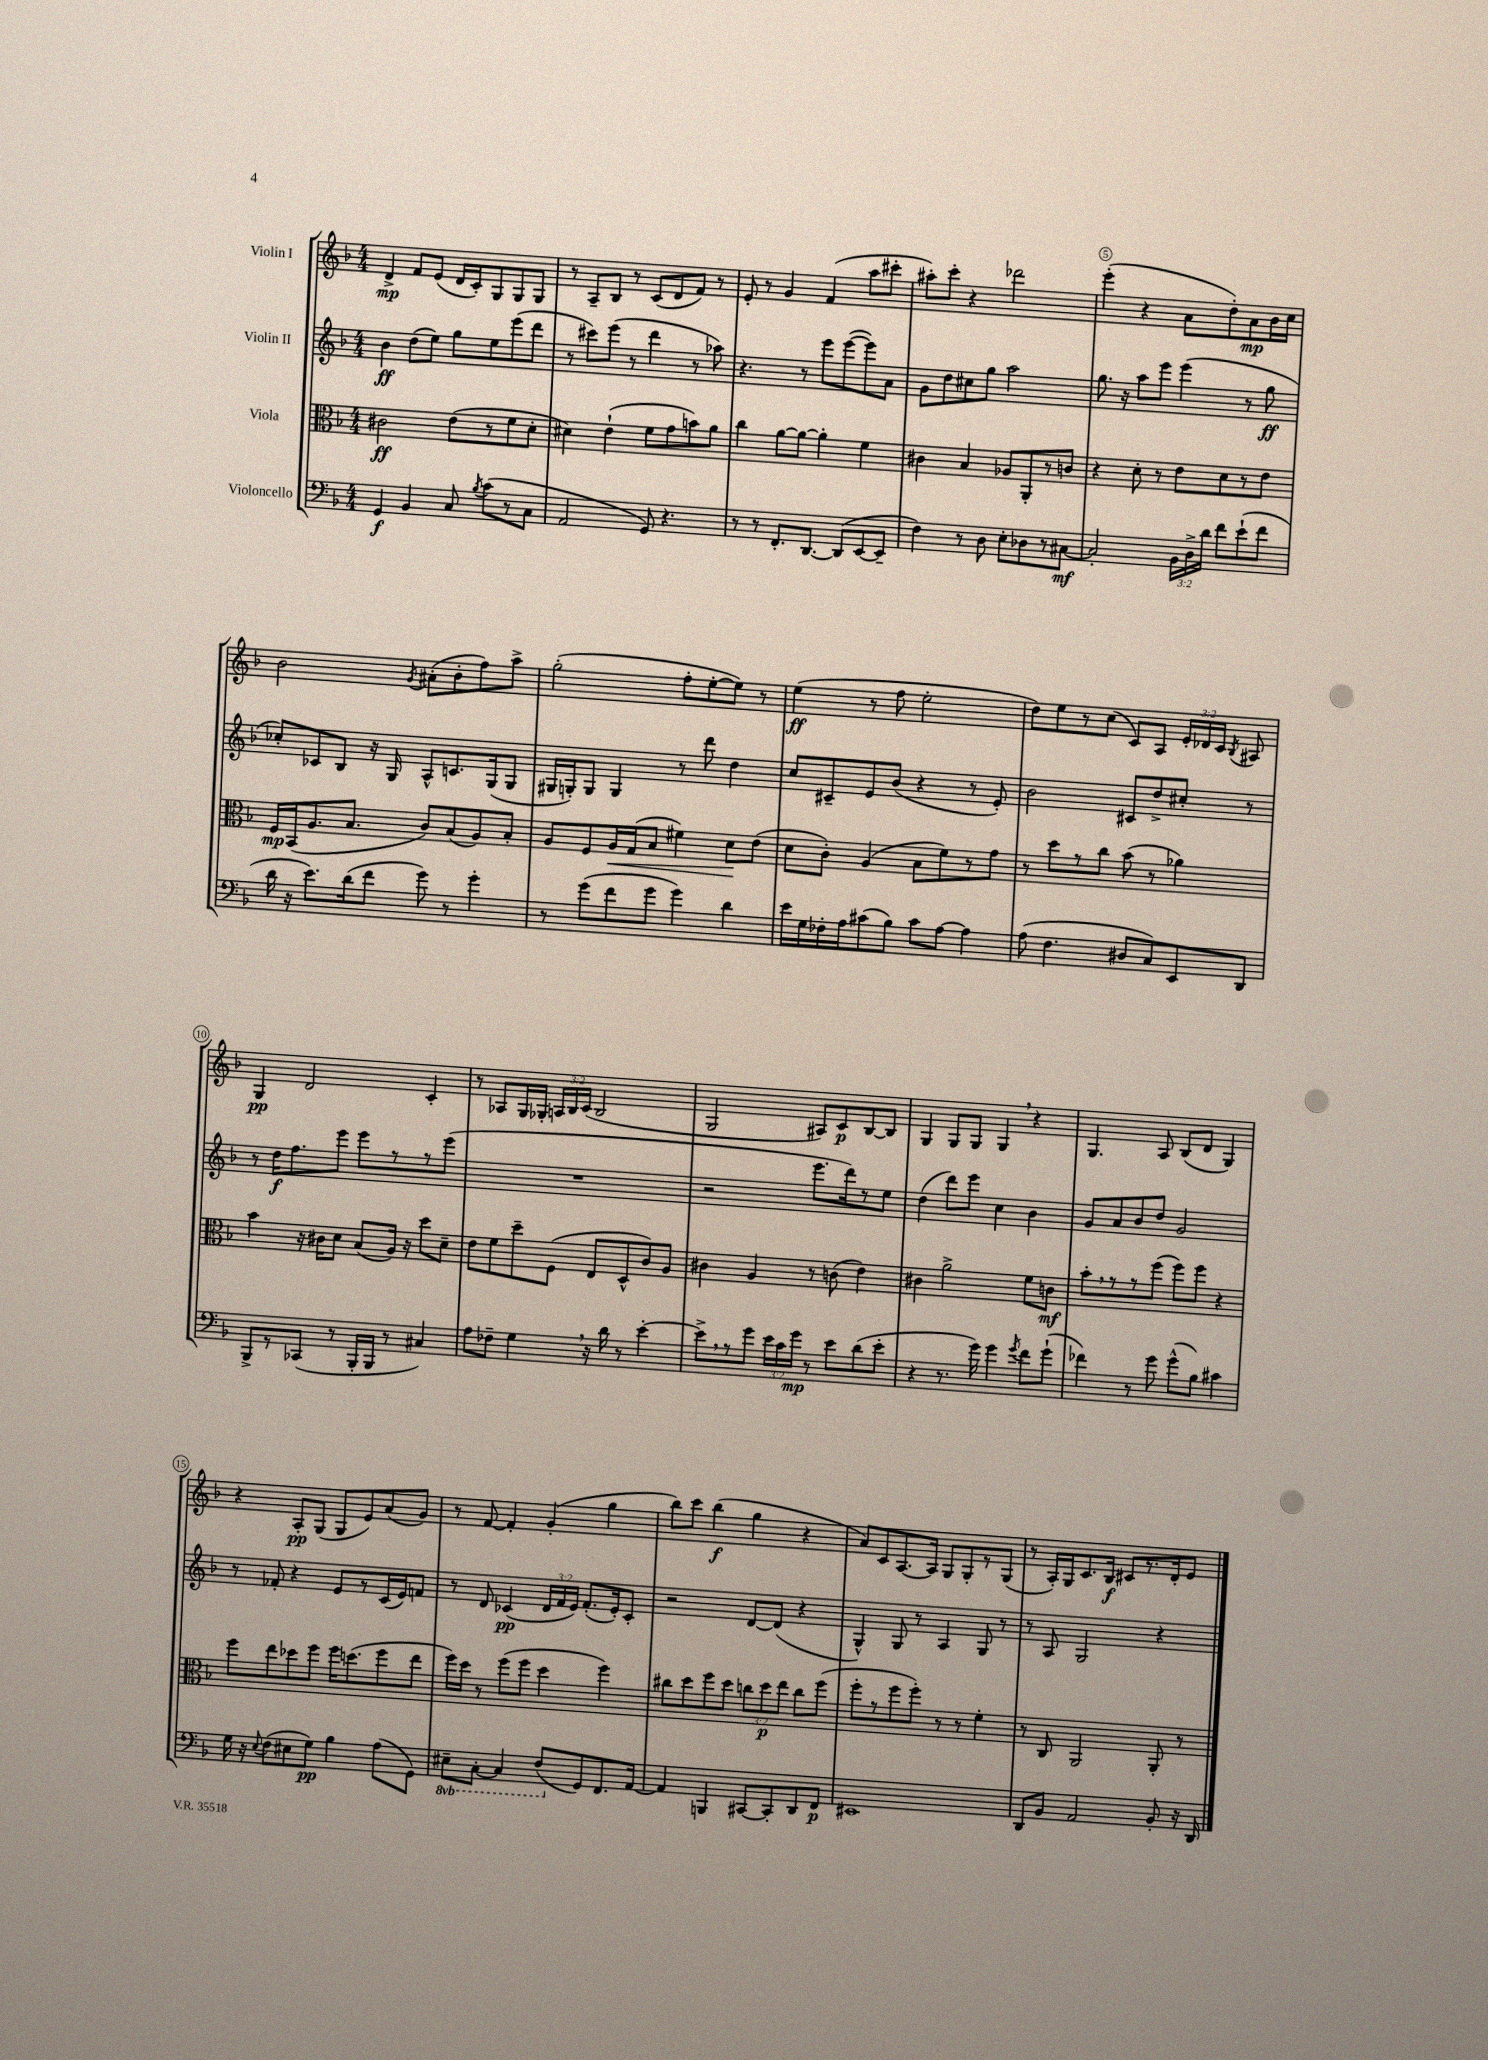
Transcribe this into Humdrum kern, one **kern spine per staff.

**kern	**dynam	**kern	**dynam	**kern	**dynam	**kern	**dynam
*part4	*part4	*part3	*part3	*part2	*part2	*part1	*part1
*staff4	*staff4	*staff3	*staff3	*staff2	*staff2	*staff1	*staff1
*I"Violoncello	*	*I"Viola	*	*I"Violin II	*	*I"Violin I	*
*clefF4	*	*clefC3	*	*clefG2	*	*clefG2	*
*k[b-]	*	*k[b-]	*	*k[b-]	*	*k[b-]	*
*M4/4	*	*M4/4	*	*M4/4	*	*M4/4	*
=1	=1	=1	=1	=1	=1	=1	=1
4GG/	f	2c#X\	ff	4b-\	ff	4d^/	mp
4BB-/	.	.	.	(8dd\L	.	8f/L	.
.	.	.	.	8ee\J)	.	(8e/J	.
8C/	.	(8e\L	.	8gg\L	.	16d/LL	.
.	.	.	.	.	.	16c'/J)	.
8qB-/	.	.	.	.	.	.	.
(8c\L	.	8r	.	8ee\	.	8G/	.
8r	.	8f\	.	(8eee\	.	8G/	.
8C\J	.	8d'\J	.	8ddd\J	.	8G/J	.
=2	=2	=2	=2	=2	=2	=2	=2
2AA/	.	4d#X\)	.	8r	.	8r	.
.	.	.	.	8ccc#X\L)	.	8A~/L	.
.	.	(4e`\	.	(8eee\J	.	8B-/J	.
.	.	.	.	8r	.	8r	.
8GG/)	.	8f\L	.	4ddd\	.	(8c/L	.
4.r	.	8g\	.	.	.	8d/	.
.	.	8bn\)	.	8r	.	8f/J)	.
.	.	8a\J	.	8aa-X\)	.	8r	.
=3	=3	=3	=3	=3	=3	=3	=3
8r	.	4cc\	.	4.r	.	8e'/	.
8r	.	.	.	.	.	8r	.
8.FF'/L	.	[8a\L	.	.	.	4g/	.
.	.	8a\J_	.	8r	.	.	.
[8.DD/J	.	.	.	.	.	.	.
.	.	4a'\]	.	8eee\L	.	(4f/	.
(8DD/L]	.	.	.	([8eee\	.	.	.
[8EE/	.	4f\	.	8eee\])	.	8aa\L	.
8EE~/J]	.	.	.	8a\J	.	8ccc#X'\J	.
=4	=4	=4	=4	=4	=4	=4	=4
4F\)	.	4c#X\	.	8g\L	.	8aa#X'\L)	.
.	.	.	.	8dd\	.	8ccc'\J	.
8r	.	4B-/	.	8cc#X\	.	4r	.
8D\	.	.	.	8gg\J	.	.	.
8E'\L	.	8A-X/L	.	2aa\	.	2ddd-X\	.
8D-X\	.	8AA'/	.	.	.	.	.
8r	.	8r	.	.	.	.	.
[8C#X\J	mf	8cn/J	.	.	.	.	.
=5	=5	=5	=5	=5	=5	=5	=5
2C#'/]	.	4r	.	8.gg\	.	(4eee'\	.
.	.	.	.	16r	.	.	.
.	.	8d'\	.	8aa\L	.	4r	.
.	.	8r	.	8eee\J	.	.	.
24BB-\LL	.	8e\L	.	(4eee\	.	8a\L	.
24D^\	.	.	.	.	.	.	.
24d\JJ	.	.	.	.	.	.	.
8f\L	.	8d\	.	.	.	8dd'\)	.
(8e`\	.	8r	.	8r	.	8a\	mp
8f\J	.	8e\J	.	8gg\	ff	16b-\L	.
.	.	.	.	.	.	16cc\JJ	.
!!LO:LB:g=z
=6	=6	=6	=6	=6	=6	=6	=6
16d\	.	16F/LL	mp	8cc-X'/L)	.	2b-\	.
16r	.	(16BB-/J	.	.	.	.	.
8.e\L)	.	8.A/	.	8c-X/	.	.	.
.	.	.	.	8B-/J	.	.	.
(16d\k	.	8.B-/J	.	.	.	.	.
8f\J	.	.	.	16r	.	.	.
.	.	.	.	16G/	.	.	.
.	.	.	.	.	.	8qg/	.
8g\)	.	8c/L)	.	8A^^/L	.	(8a#X'\L	.
8r	.	(8B-/	.	8.cn/	.	8b-'\	.
4g'\	.	8A/)	.	.	.	8ff\)	.
.	.	.	.	(16G/k	.	.	.
.	.	8B-'/J	.	8G/J	.	8aa^\J	.
=7	=7	=7	=7	=7	=7	=7	=7
8r	.	8A/L	.	16G#X/LL	.	(2gg'\	.
.	.	.	.	16Gn'/J)	.	.	.
(8g\L	.	8F/	.	8G/J	.	.	.
!	!	!	!LO:HP:b	!	!	!	!
8f\	.	16A/L	<	4G/	.	.	.
.	.	(16G/J	.	.	.	.	.
8g\J	.	8B-/J	.	.	.	.	.
4g\)	.	4f#X\)	.	8r	.	8ff'\L	.
.	.	.	.	8ddd\	.	[8ee'\	.
4d\	.	8d\L	.	4dd\	.	8ee\J])	.
.	.	(8e\J	[	.	.	8r	.
=8	=8	=8	=8	=8	=8	=8	=8
16e\LL	.	8d\L	.	8cc/L	.	(4ee\	ff
16G\	.	.	.	.	.	.	.
16F-X'\	.	8c'\J)	.	8c#X~/	.	.	.
16A\J	.	.	.	.	.	.	.
(8c#X\	.	(4A/	.	8e/	.	8r	.
8B-\J)	.	.	.	(8b-/J	.	8ff\	.
8c#\L	.	8B-\L	.	4r	.	2ee'\	.
[8A\J	.	8f\)	.	.	.	.	.
4A\]	.	8r	.	8r	.	.	.
.	.	8g\J	.	8e'/)	.	.	.
=9	=9	=9	=9	=9	=9	=9	=9
(8A\	.	8r	.	2b-\	.	8dd\L)	.
4.F\	.	8dd\L	.	.	.	8ee\	.
.	.	8r	.	.	.	8r	.
.	.	8cc\J	.	.	.	(8cc\J	.
8D#X/L	.	(8b-\	.	8c#X/L	.	8c/L)	.
8C/)	.	8r	.	8dd^/	.	8A/J	.
8EE/	.	4a-X\)	.	8cc#X'/J	.	24e'/LL	.
.	.	.	.	.	.	24d-X/	.
.	.	.	.	.	.	24c/JJ	.
.	.	.	.	.	.	8qB-/	.
8DD/J	.	.	.	8r	.	8A#X/	.
!!LO:LB:g=z
=10	=10	=10	=10	=10	=10	=10	=10
8BBB-^/L	.	4b-\	.	8r	.	4G/	pp
8r	.	.	.	16dd\KL	f	.	.
.	.	.	.	8.ff\	.	.	.
(8CC-X/J	.	16r	.	.	.	2d/	.
.	.	16c#X\KL	.	.	.	.	.
8r	.	8d\J	.	8eee\J	.	.	.
16BBB-'/LL	.	(8B-/L	.	8eee\L	.	.	.
16BBB-/JJ	.	.	.	.	.	.	.
8r	.	16A/Jk)	.	8r	.	.	.
.	.	16r	.	.	.	.	.
4C#X/)	.	8dd\L	.	8r	.	4c'/	.
.	.	8d~\J	.	(8eee\J	.	.	.
=11	=11	=11	=11	=11	=11	=11	=11
8A\L	.	8e\L	.	1r	.	8r	.
8F-X~\J	.	8f\	.	.	.	8A-X/L	.
4G,\	.	8dd~\	.	.	.	16G/L	.
.	.	.	.	.	.	16G-X'/JJ	.
.	.	(8F\J	.	.	.	24An/LL	.
.	.	.	.	.	.	24B-/	.
.	.	.	.	.	.	(24c/JJ	.
16r	.	8E/L	.	.	.	2B-/	.
16d\	.	.	.	.	.	.	.
8r	.	8D^^/	.	.	.	.	.
[4e'\	.	8c/)	.	.	.	.	.
.	.	8A/J	.	.	.	.	.
=12	=12	=12	=12	=12	=12	=12	=12
8e^,\L]	.	4c#X\	.	2r	.	2G/	.
8r	.	.	.	.	.	.	.
8g\J	.	4A/	.	.	.	.	.
24e\LL	.	.	.	.	.	.	.
24c\	.	.	.	.	.	.	.
24g\JJ	mp	.	.	.	.	.	.
8r	.	8r	.	8.eee\L	.	8A#X/L)	.
8e\L	.	(8cn\	.	.	.	8c/	p
.	.	.	.	16ddd\k)	.	.	.
(8d\	.	4e\)	.	8r	.	[8B-/	.
8e'\J	.	.	.	8ee\J	.	8B-/J]	.
=13	=13	=13	=13	=13	=13	=13	=13
4r	.	4c#X\	.	(4dd\	.	4G/	.
8.r	.	2a^\	.	8ddd\L)	.	8G/L	.
.	.	.	.	8eee\J	.	8G/J	.
16g\)	.	.	.	.	.	.	.
4g\	.	.	.	4cc\	.	4G,/	.
8qg/	.	.	.	.	.	.	.
8f\L	.	8f\L	.	4b-\	.	4r	.
(8g`\J	.	8cn\J	mf	.	.	.	.
=14	=14	=14	=14	=14	=14	=14	=14
4f-X\)	.	8b-',\L	.	8g/L	.	4.G/	.
.	.	8r	.	8a/	.	.	.
8r	.	8r	.	8b-/	.	.	.
8g\	.	(8ff\J	.	8dd/J	.	8A/	.
(8g^^\L	.	8ff\L)	.	2g/	.	(8B-/L	.
8B-\J)	.	8ff\J	.	.	.	8d/J	.
4c#X\	.	4r	.	.	.	4G/)	.
!!LO:LB:g=z
=15	=15	=15	=15	=15	=15	=15	=15
16G\	.	8ff\L	.	8r	.	4r	.
16r	.	.	.	.	.	.	.
8qqE/	.	.	.	.	.	.	.
(8F\L	.	8ee\	.	8f-X'/	.	.	.
8E#X\	.	8dd-X\	.	4r	.	8A'/L	pp
8G\J)	pp	8ff\J	.	.	.	(8G/J	.
4B-\	.	16ff\KL	.	8e/L	.	8G/L	.
.	.	(8.ddn\	.	.	.	.	.
.	.	.	.	8r	.	8e/)	.
(8A\L	.	8ff\	.	(16c/L	.	(8a/	.
.	.	.	.	16e/J)	.	.	.
8GG\J)	.	8ee\J	.	8fn/J	.	8g/J)	.
=16	=16	=16	=16	=16	=16	=16	=16
*8ba	*	*	*	*	*	*	*
8EE#X~\L	.	16ff\LL)	.	8r	.	8r	.
.	.	16dd\JJ	.	.	.	.	.
[8CC'\J	.	8r	.	8d/	.	[8f/	.
4CC/]	.	(8ff\L	.	(4c-X/	pp	4f'/]	.
.	.	8ff\J	.	.	.	.	.
(8FF/L	.	4dd\	.	24d/LL	.	(4g'/	.
.	.	.	.	24f/	.	.	.
.	.	.	.	24e/JJ)	.	.	.
*X8ba	*	*	*	*	*	*	*
8GG/)	.	.	.	(8.f'/L	.	.	.
8.FF/	.	4ff\)	.	.	.	4gg\	.
.	.	.	.	16e'/k)	.	.	.
.	.	.	.	8c-'/J	.	.	.
[16AA/Jk	.	.	.	.	.	.	.
=17	=17	=17	=17	=17	=17	=17	=17
4AA/]	.	8cc#X\L	.	2r	.	8bb-\L)	.
.	.	8dd\	.	.	.	8ccc\J	.
4BBBn/	.	8ff\	.	.	.	(4bb-\	f
.	.	8dd\J	.	.	.	.	.
[8CC#X/L	.	12ccn\L	.	[8d/L	.	4gg\	.
.	.	12dd\	p	.	.	.	.
8CC#'/]	.	.	.	(8d/J]	.	.	.
.	.	12ee\J	.	.	.	.	.
8DD/	.	8cc\L	.	4r	.	4r	.
8FF/J	p	(8ff\J	.	.	.	.	.
=18	=18	=18	=18	=18	=18	=18	=18
1EE#X	.	8ff'\L	.	4G^^/)	.	8a/L)	.
.	.	8r	.	.	.	8c/	.
.	.	8ff\	.	8G/	.	[8.A/	.
.	.	8ff'\J)	.	8r	.	.	.
.	.	.	.	.	.	16A/Jk]	.
.	.	8r	.	4A/	.	8G/L	.
.	.	8r	.	.	.	8G'/	.
.	.	4f'\	.	8G/	.	8r	.
.	.	.	.	8r	.	(8G/J	.
=19	=19	=19	=19	=19	=19	=19	=19
8DD/L	.	8r	.	8r	.	8r	.
8BB-/J	.	8C/	.	8A/	.	16A'/LL)	.
.	.	.	.	.	.	16G/J	.
2AA/	.	2AA/	.	2G/	.	8.c/	.
.	.	.	.	.	.	16B-/Jk	f
.	.	.	.	.	.	8c#X/L	.
.	.	.	.	.	.	8.r	.
8BB-'/	.	8AA'/	.	4r	.	.	.
.	.	.	.	.	.	16d'/k	.
16r	.	8r	.	.	.	8e/J	.
16DD/	.	.	.	.	.	.	.
==	==	==	==	==	==	==	==
*-	*-	*-	*-	*-	*-	*-	*-
